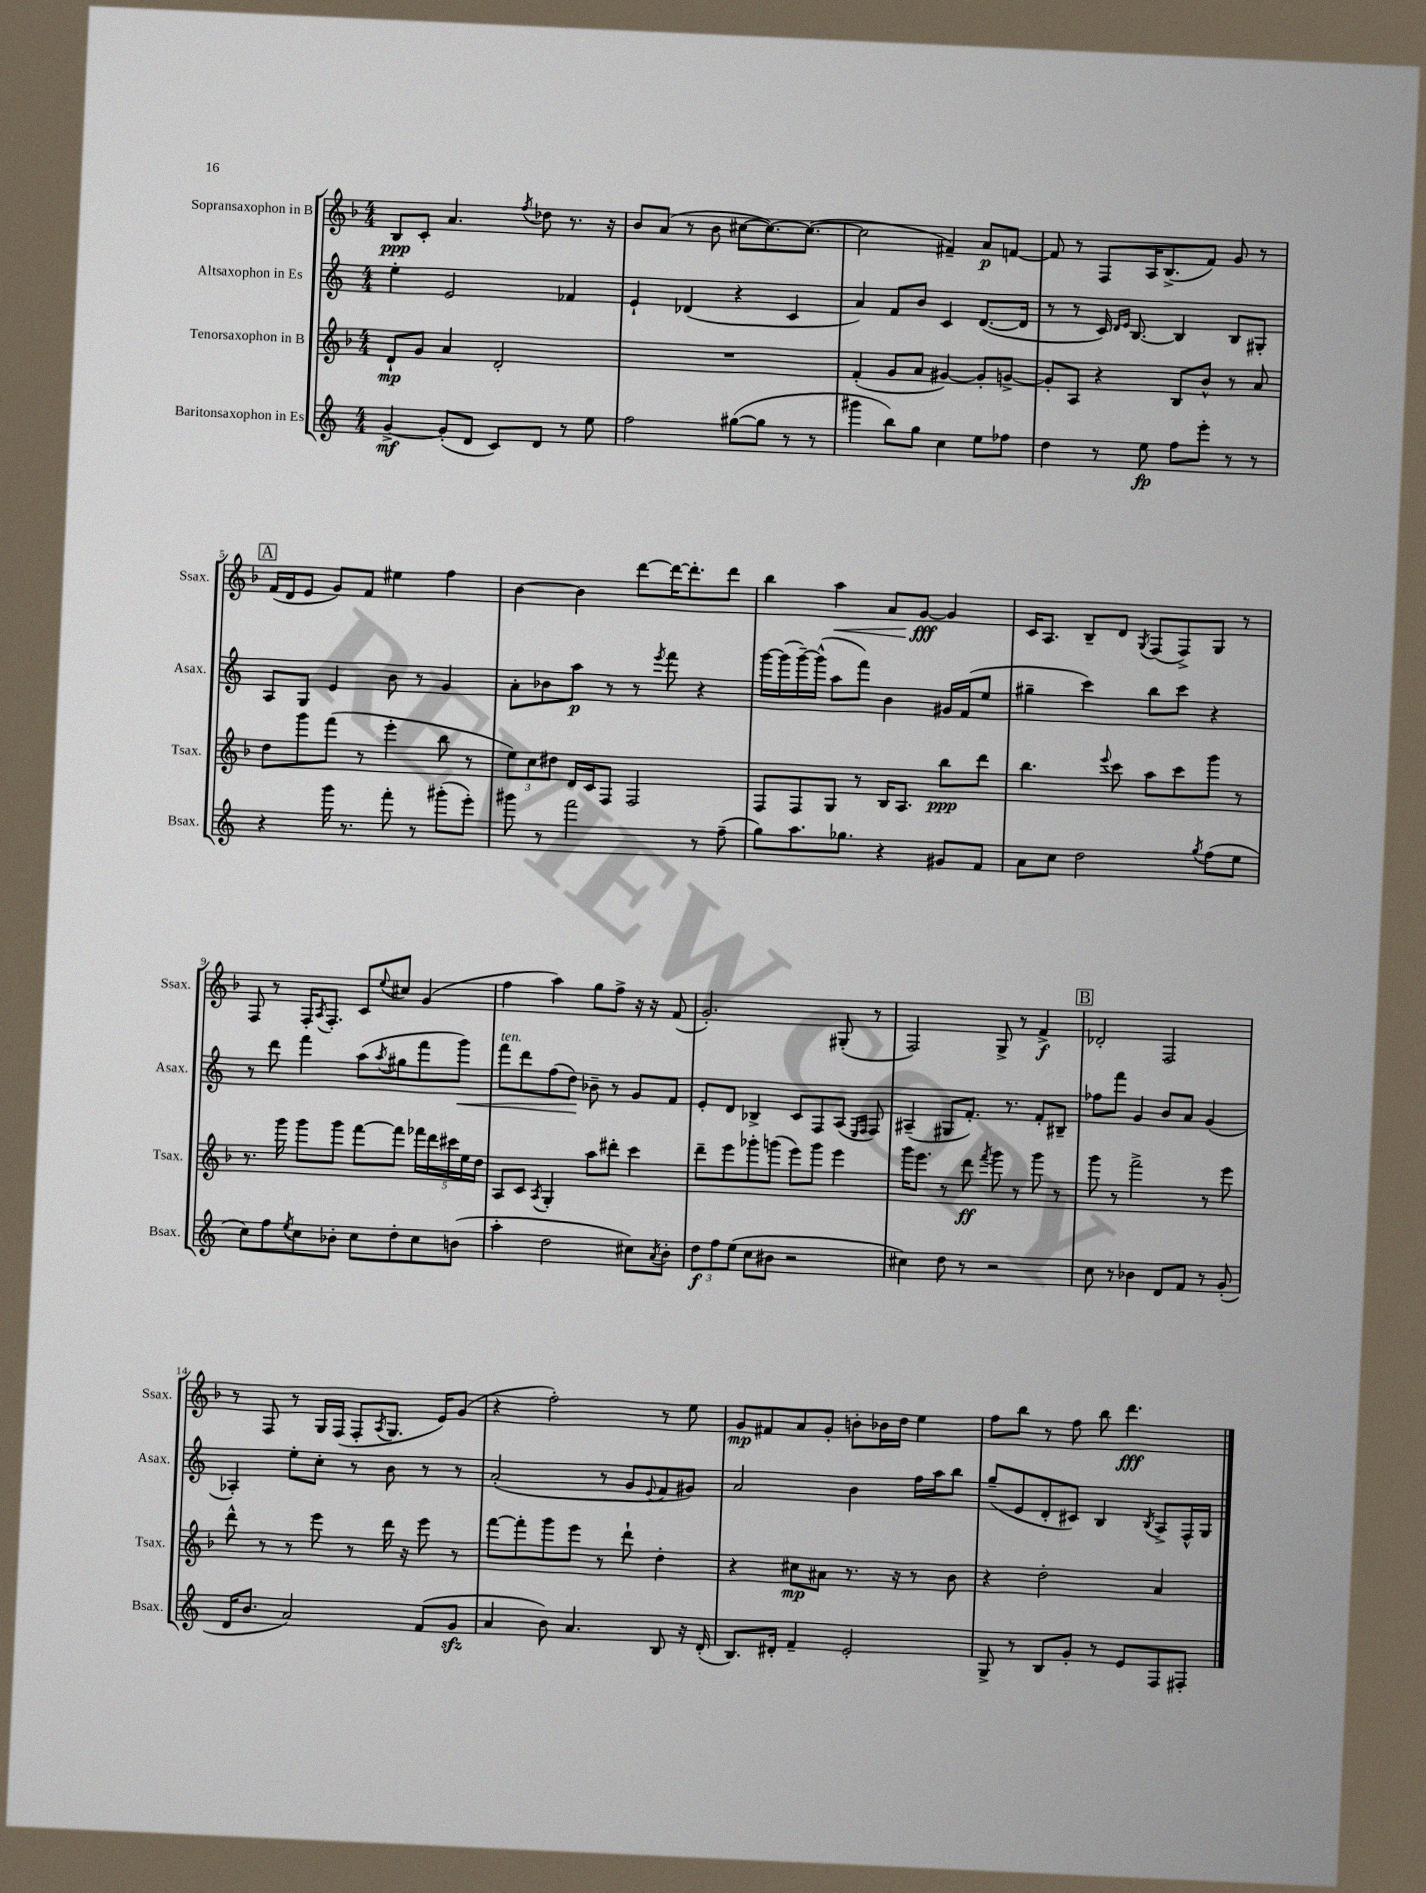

**kern	**kern	**kern	**kern
*staff4	*staff3	*staff2	*staff1
*clefG2	*clefG2	*clefG2	*clefG2
*k[]	*k[b-]	*k[]	*k[b-]
*M4/4	*M4/4	*M4/4	*M4/4
[4g^	8d`	4ee'	8B-
.	8g	.	8c'
(8g']	4a	2e	4.a
8d	.	.	.
8c)	2d'	.	.
.	.	.	8qff
8d	.	.	8dd-
8r	.	4f-	8.r
8ee	.	.	.
.	.	.	16r
=	=	=	=
2ff	1r	4e`	8b-
.	.	.	(8a
.	.	(4d-	8r
.	.	.	8b-
([8gg#	.	4r	[8cc#
8gg#]	.	.	8.cc#_)
8r	.	4c	.
.	.	.	(8.cc#_
8r	.	.	.
=	=	=	=
4ggg#	(4f'	4a)	2cc#]
8bb)	8g	8f	.
8gg	8a	8b	.
4cc	[4g#)	4c	4f#~)
8ee	8g#']	([8.d	8a
8ff-	[8g^	.	[8f
.	.	16d]	.
=	=	=	=
4dd	8g']	8r	8f]
.	8A	8r	8r
8r	4r	16c)	8F
.	.	16qqd	.
.	.	16qqe	.
.	.	[8.B	.
8ee	.	.	16A
.	.	.	(8.B-^
8ff	8B-	4B]	.
8eee'	8b-^^	.	8f)
8r	8r	8B	8g
8r	8a	8G#'	8r
=	=	=	=
4r	8dd	8A	(16f
.	.	.	16d
.	8ggg	8G	8e
16ggg	(8fff	4e	8g)
8.r	.	.	.
.	8r	.	8f
8fff'	4eee'	8b	4ee#
8r	.	8r	.
(8ggg#'	8bb-	4g	4ff
8eee')	8r	.	.
=	=	=	=
8ggg#	12ee)	8a'	[4b-
.	12cc	.	.
8r	.	8b-	.
.	12dd#	.	.
2fff	16d	8aa	4b-]
.	16c	.	.
.	8F	8r	.
.	2F	8r	[8ddd
.	.	8qeee	.
.	.	8fff	16ddd_
.	.	.	8.ddd']
8r	.	4r	.
(8ff~	.	.	8ddd
=	=	=	=
8gg)	8F	[16ggg	4bb-
.	.	(16ggg]	.
8.aa	8F	[16ggg~)	.
.	.	(16ggg^^]	.
.	8G	8aa	4aa
8.gg-	.	.	.
.	8r	8fff)	.
4r	16B-	4b	8a
.	8.A	.	.
.	.	.	[8g
8g#	8bb-	16g#	4g]
.	.	(16f	.
8f	8ddd	8ee	.
=	=	=	=
8a	4.bb-	4gg#~	16c
.	.	.	8.A
8cc	.	.	.
2dd	.	4ccc)	8B-~
.	8qqeee	.	.
.	8ccc	.	8d
.	.	.	8qG
.	8aa	8bb	(8F
.	8ccc	8ccc	8F^)
8qgg	.	.	.
(8ff	8ggg	4r	8G
8ee	8r	.	8r
=	=	=	=
8cc)	8.r	8r	8F
8ff	.	8ddd	8r
.	16ggg	.	.
8qee	.	.	.
8cc	8ggg	4fff	16F'
.	.	.	8qA
.	.	.	8.F'
8b-'	8ggg	.	.
8cc	[8fff	(8aa	8c
.	.	8qaa	8qqee
8dd'	8fff]	8gg#	8cc#
8cc	20fff-	8fff	(4g
.	20ddd	.	.
.	20ccc#	.	.
(8b	.	8ggg)	.
.	20ee	.	.
.	20dd	.	.
=	=	=	=
4aa'	8A	8fff	4ff
.	8c	8ddd	.
.	8qA	.	.
2dd	4G'	(8ff	4aa)
.	.	8dd)	.
.	8aa	8b-~	8gg
.	8ddd#'	8r	8ff^
8cc#)	4ccc	8g	16r
.	.	.	16r
8qa	.	.	.
8b'	.	8f	(8f
=	=	=	=
12dd	8ddd~	8e'	2.g')
12ff	.	.	.
.	8eee	8d	.
(12ee	.	.	.
8cc	8ggg-'	4B-^	.
8b#	(8ggg	.	.
2r	8eee)	8c	.
.	8ggg	8F	.
.	4eee	(8A	(8G#'
.	.	16qqE	.
.	.	16qqF	.
.	.	8F)	8r
=	=	=	=
4cc#)	16ggg	(4A#~	2F)
.	8.eee	.	.
8dd	8r	8G#	.
8r	8ddd	8.f')	.
.	8qfff	.	.
2r	8ggg	.	8G^
.	.	8.r	.
.	8r	.	8r
.	8ggg	8f'	4f^
.	8r	8B#~	.
=	=	=	=
8cc	8ggg	8ff-	2d-'
8r	8r	8fff	.
4b-	2fff^	4g	.
8d	.	8b	2F
8f	.	8a	.
8r	8r	(4g	.
(8g'	8eee	.	.
=	=	=	=
16d	8ddd^^	4A-')	8r
8.b	.	.	.
.	8r	.	8F
2a)	8r	8ee'	8r
.	8eee	8cc'	16G
.	.	.	(16F
.	8r	8r	8F'
.	.	.	8qA
.	16ddd	8b	8.G
.	16r	.	.
(8f	8eee	8r	.
.	.	.	16e)
8g	8r	8r	(8g
=	=	=	=
4a	[8fff	(2a'	4r
.	8fff']	.	.
8b)	8ggg	.	2ff')
4.a	8eee	.	.
.	8r	8r	.
.	8ddd`	8g	.
.	.	8qqe	.
8B	4dd'	8f	8r
16r	.	8g#)	8ee
(16d'	.	.	.
=	=	=	=
8.B)	4r	2a	8g
.	.	.	8f#
16d#'	.	.	.
4f~	8cc#	.	8a
.	8a#	.	8g'
2e'	8.r	4b	8b'
.	.	.	16b-
.	16r	.	16dd
.	8r	16ff	4ee
.	.	16aa	.
.	8b-	8bb	.
=	=	=	=
8G^	4r	(8gg~	8ff
8r	.	8e	8bb-
8B	2dd'	8d'	8r
8g'	.	8c#)	8ff
8r	.	4B	8bb-
8e	.	.	4.ddd
.	.	8qB	.
8F	4a	8A^	.
8F#'	.	16F^^	.
.	.	16G	.
==	==	==	==
*-	*-	*-	*-
